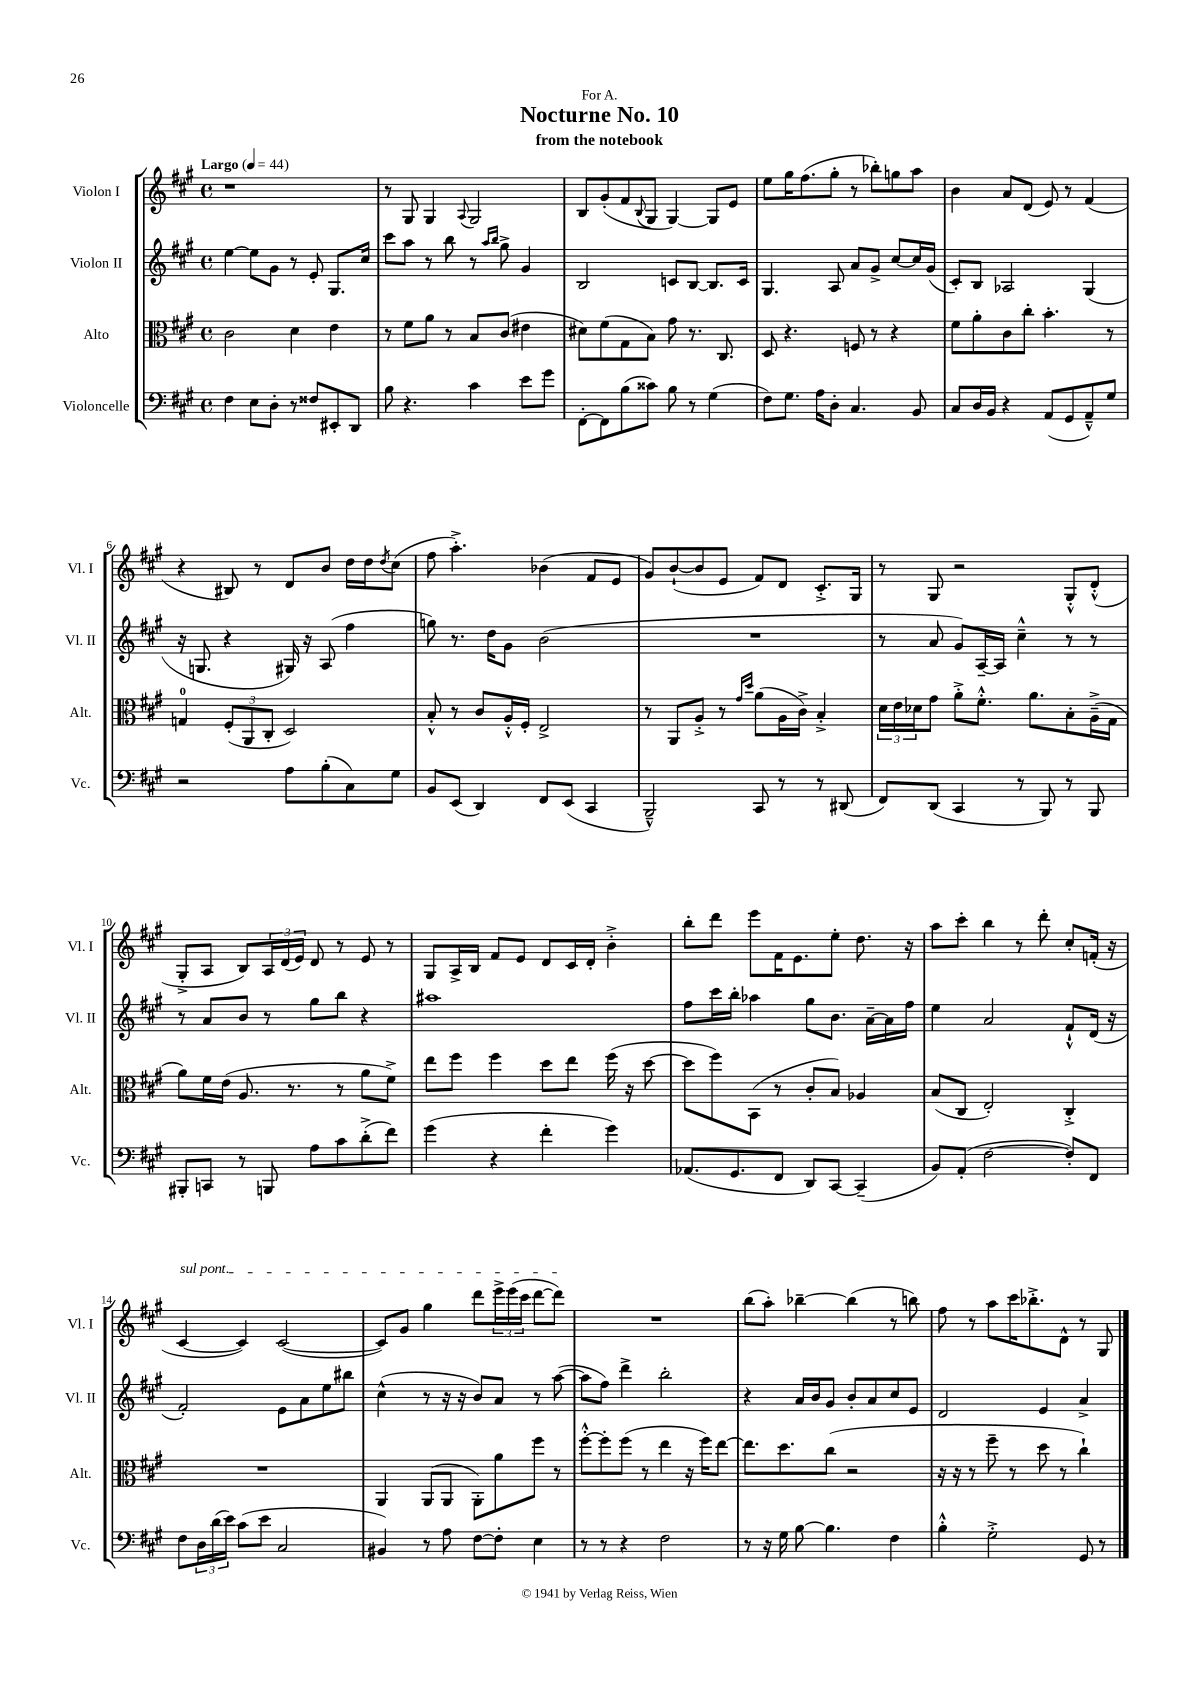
\header { title = "Nocturne No. 10" subtitle = "from the notebook" dedication = "For A." }
<<
\new StaffGroup <<
\new Staff = "s0" \with { instrumentName = "Violon I" shortInstrumentName = "Vl. I" } {
    \clef treble \key a \major \defaultTimeSignature \time 4/4 \tempo "Largo" 4 = 44
    r1 |
    r8 gis8 gis4 \appoggiatura { a8 } gis2 |
    b8 gis'8-.( fis'8 \appoggiatura { b8 } gis8 gis4~) gis8 e'8 |
    e''8 gis''16 fis''8.( gis''8-. r8 bes''8-.) g''8 a''8 |
    b'4 a'8 d'8( e'8) r8 fis'4( |
    r4 bis8) r8 d'8 b'8 d''16 d''16 \acciaccatura { d''8 } cis''8( |
    fis''8 a''4.-.->) bes'4( fis'8 e'8 |
    gis'8) b'8~-!( b'8 e'8 fis'8) d'8 cis'8.-.-> gis16 |
    r8 gis8 r2 gis8-.-^ d'8-.-^( |
    gis8-.-> a8 b8) \tuplet 3/2 { a16 d'16( e'16) } d'8 r8 e'8 r8 |
    gis8 a16-> b16 fis'8 e'8 d'8 cis'16 d'16-. b'4-.-> |
    b''8-. d'''8 e'''8 fis'16 e'8. e''8-. d''8. r16 |
    a''8 cis'''8-. b''4 r8 d'''8-. cis''8-. f'16-.( r16 |
    \once \override TextSpanner.bound-details.left.text = \markup { \italic "sul pont." } cis'4~\startTextSpan cis'4) cis'2~( |
    cis'8) gis'8 gis''4 d'''8 \tuplet 3/2 { e'''16-> e'''16( cis'''16 } d'''8~ d'''8\stopTextSpan) |
    R1 |
    b''8( a''8-.) bes''4~-- bes''4( r8 b''8) |
    fis''8 r8 a''8 cis'''16 bes''8.-.-> d'8-^ r8 gis8 \bar "|." |
}
\new Staff = "s1" \with { instrumentName = "Violon II" shortInstrumentName = "Vl. II" } {
    \clef treble \key a \major \defaultTimeSignature \time 4/4
    e''4~ e''8 gis'8 r8 e'8-. gis8. cis''16 |
    cis'''8 a''8 r8 b''8 r8 \grace { a''16 b''16 } gis''8-> gis'4 |
    b2 c'8 b8~ b8. c'16 |
    gis4. a8 a'8 gis'8-> cis''8~ cis''16 gis'16( |
    cis'8-.) b8 aes2 gis4( |
    r16 g8. r4 gis16) r16 a8( fis''4 |
    g''8) r8. d''16 gis'8 b'2( |
    R1 |
    r8 a'8 gis'8) a16~-- a16 cis''4---^ r8 r8 |
    r8 a'8 b'8 r8 gis''8 b''8 r4 |
    ais''1 |
    fis''8 cis'''16 b''16-. aes''4 gis''8 b'8. a'16~-- a'16 fis''16 |
    e''4 a'2 fis'8-!-^ d'16( r16 |
    fis'2-.) e'8 a'8 e''8 bis''8 |
    cis''4-^( r8 r16 r16 b'8) a'8 r8 a''8~( |
    a''8 fis''8) d'''4-> b''2-. |
    r4 a'16 b'16 gis'8 b'8-. a'8 cis''8 e'8 |
    d'2 e'4 a'4-> \bar "|." |
}
\new Staff = "s2" \with { instrumentName = "Alto" shortInstrumentName = "Alt." } {
    \clef alto \key a \major \defaultTimeSignature \time 4/4
    cis'2 d'4 e'4 |
    r8 fis'8 a'8 r8 b8 cis'8( eis'4 |
    dis'8) fis'8( gis8 b8) gis'8 r8. cis8. |
    d8 r4. f8 r8 r4 |
    fis'8 a'8-. cis'8 cis''8-. b'4.-. r8 |
    g4-0 \tuplet 3/2 { fis8-.( a,8 cis8-. } d2) |
    b8-.-^ r8 cis'8 a16-.-^ fis16-. e2-> |
    r8 a,8 a8-.-> r8 \grace { gis'16 d''16 } a'8( a16 cis'16->) b4-.-> |
    \tuplet 3/2 { d'16 e'16 des'16 } gis'8 a'8-.-> fis'8.-.-^ a'8. b8-. a16--->( gis16 |
    a'8) fis'16 e'16( a8. r8. r8 a'8 fis'8->) |
    e''8 fis''8 fis''4 d''8 e''8 fis''16( r16 d''8~ |
    d''8 fis''8) b,8( r8 cis'8-. b8) aes4 |
    b8( cis8 e2-.) cis4-.-> |
    R1 |
    a,4 a,8( a,8 a,8-.) a'8 fis''8 r8 |
    fis''8~-.-^ fis''8-. fis''8( r8 e''4 r16 fis''16) e''8~ |
    e''8. d''8. cis''8( r2 |
    r16 r16 r8 fis''8-- r8 d''8 r8 cis''4-!) \bar "|." |
}
\new Staff = "s3" \with { instrumentName = "Violoncelle" shortInstrumentName = "Vc." } {
    \clef bass \key a \major \defaultTimeSignature \time 4/4
    fis4 e8 d8-. r8 fisis8 eis,8-. d,8 |
    b8 r4. cis'4 e'8 gis'8 |
    fis,8~-. fis,8 b8( cisis'8) b8 r8 gis4( |
    fis8) gis8. a16 d8-. cis4. b,8 |
    cis8 d16 b,16 r4 a,8( gis,8 a,8---^) gis8 |
    r2 a8 b8-.( cis8) gis8 |
    b,8 e,8( d,4) fis,8 e,8( cis,4 |
    b,,2---^) cis,8 r8 r8 dis,8( |
    fis,8) d,8( cis,4 r8 b,,8) r8 b,,8 |
    bis,,8-. c,8 r8 b,,8 a8 cis'8 d'8-.->( fis'8) |
    gis'4( r4 fis'4-. gis'4) |
    aes,8.( gis,8. fis,8 d,8) cis,8~ cis,4--( |
    b,8) a,8-.( fis2~ fis8-.) fis,8 |
    fis8 \tuplet 3/2 { d16 d'16( e'16) } cis'8( e'8 cis2 |
    bis,4) r8 a8 fis8~ fis8-. e4 |
    r8 r8 r4 fis2 |
    r8 r16 gis16 b8~ b4. fis4 |
    b4-.-^ gis2-.-> gis,8 r8 \bar "|." |
}
>>
>>
